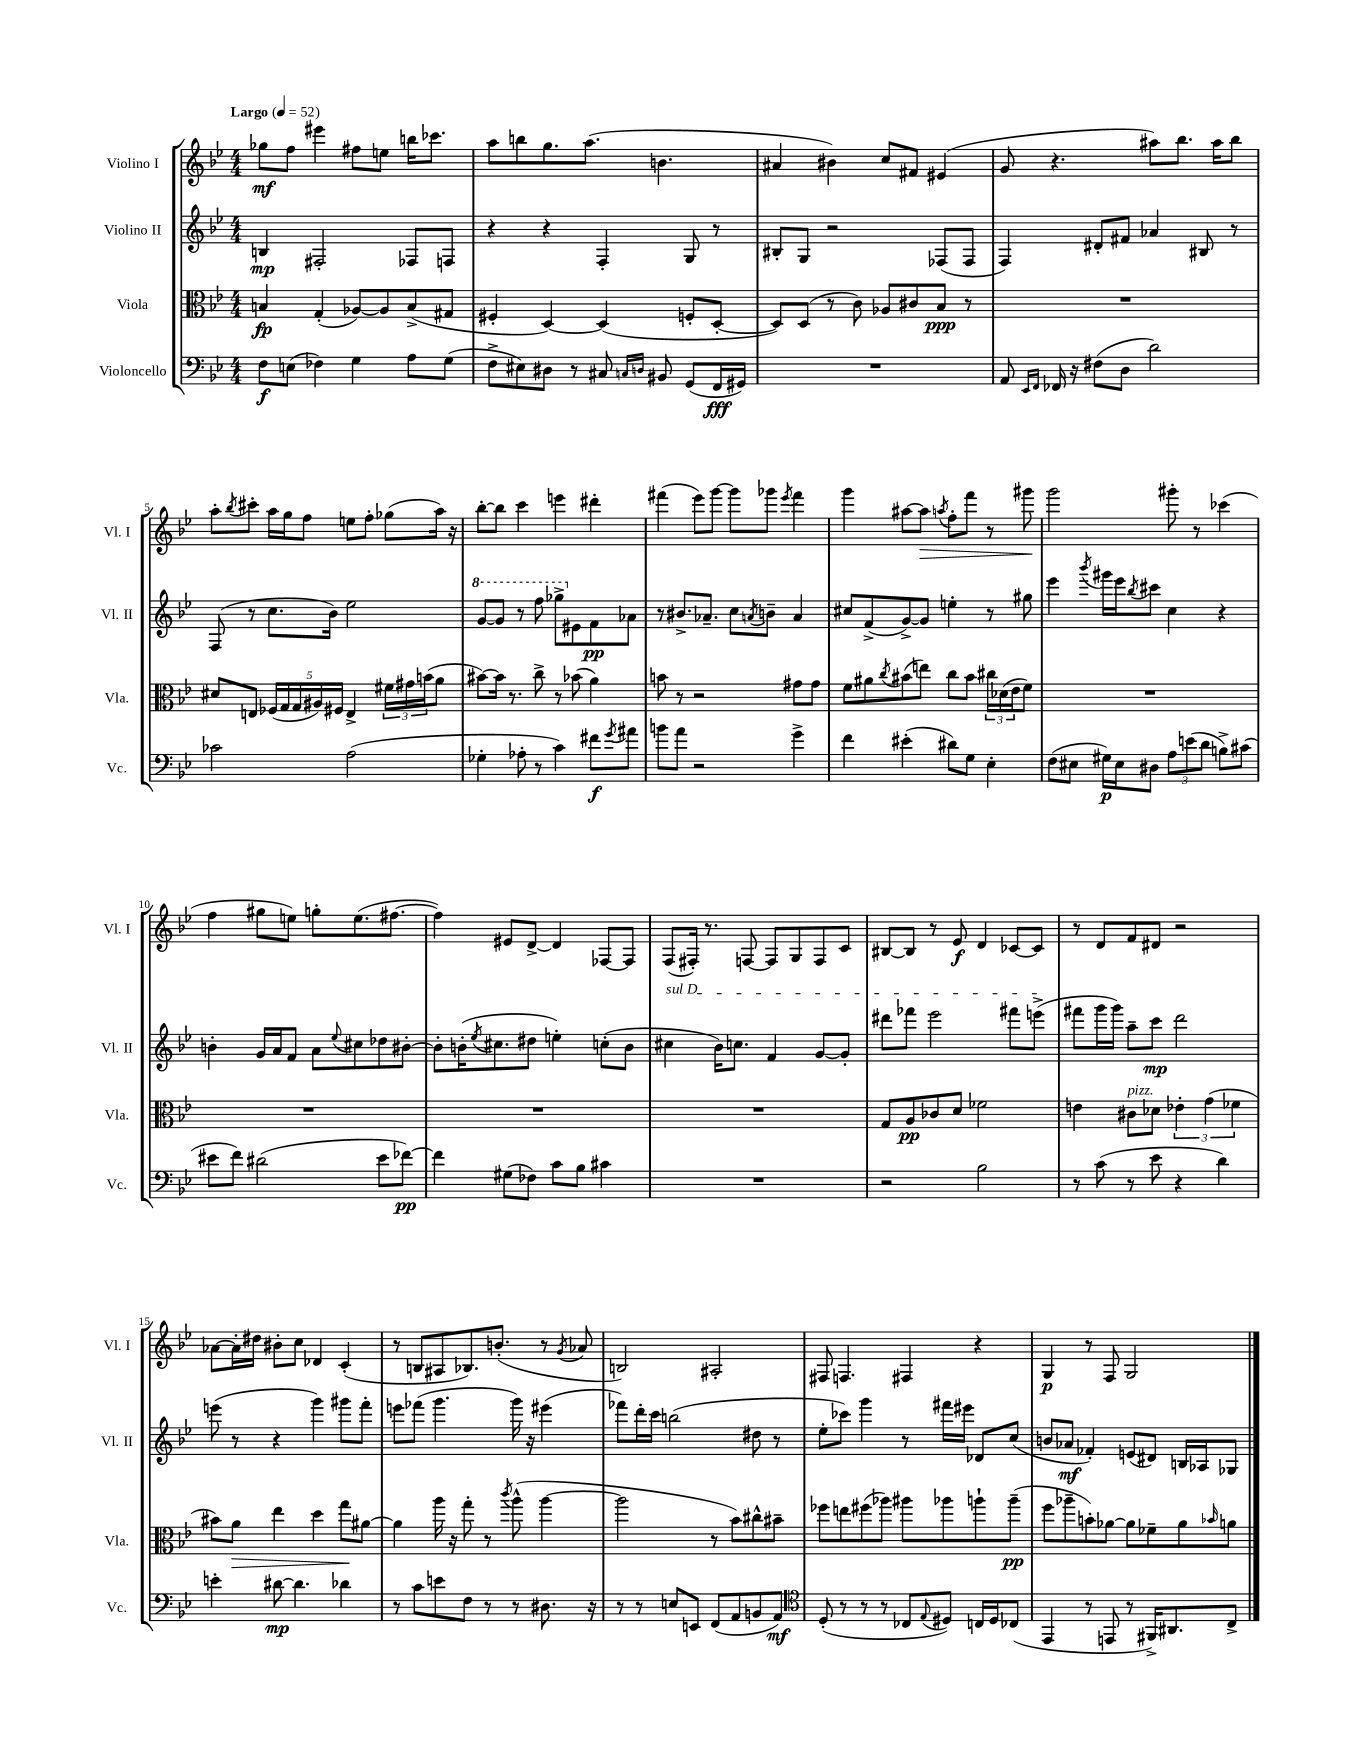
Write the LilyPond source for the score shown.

<<
\new StaffGroup <<
\new Staff = "s0" \with { instrumentName = "Violino I" shortInstrumentName = "Vl. I" } {
    \clef treble \key bes \major \numericTimeSignature \time 4/4 \tempo "Largo" 4 = 52
    ges''8\mf f''8 eis'''4 fis''8 e''8 b''16 ces'''8. |
    a''8 b''8 g''8. a''8.( b'4. |
    ais'4 bis'4) c''8 fis'8 eis'4( |
    g'8 r4. ais''8) bes''8. ais''16 bes''8 |
    a''8-. \acciaccatura { bes''8 } cis'''8-. a''16 g''16 f''8 e''8 f''8-. ges''8( a''16) r16 |
    bes''8~-. bes''8 c'''4 e'''4 dis'''4-. |
    fis'''4( ees'''8) g'''8~ g'''8 ges'''8 \acciaccatura { ees'''8 } fis'''4 |
    g'''4 ais''8~ ais''8\> \acciaccatura { a''8 } f''8-. f'''8 r8 gis'''8\! |
    g'''2 gis'''8-. r8 ces'''4( |
    f''4 gis''8 e''8) g''8-. e''8.( fis''8.~ |
    fis''4) eis'8 d'8~-> d'4 fes8~ fes8 |
    f8( fis16-.) r8. f8~ f8 g8 f8 c'8 |
    bis8~ bis8 r8 ees'8\f d'4 ces'8~ ces'8 |
    r8 d'8 f'8 dis'8 r2 |
    aes'8~ aes'16-. dis''16 bis'8-. c''8 des'4 c'4-.( |
    r8 b8 ais8 bes8.) b'8.-.( r8 \acciaccatura { g'8 } aes'8 |
    b2) ais2-. |
    fis8 f4. fis4 r4 |
    g4\p r8 f8 g2 \bar "|." |
}
\new Staff = "s1" \with { instrumentName = "Violino II" shortInstrumentName = "Vl. II" } {
    \clef treble \key bes \major \numericTimeSignature \time 4/4
    b4\mp fis2-. fes8 f8 |
    r4 r4 f4-. g8 r8 |
    bis8-. g8 r2 fes8( fes8 |
    f4) dis'8-. fis'8 aes'4 bis8 r8 |
    f8( r8 c''8. bes'16) ees''2 |
    \ottava #1 g''8~ g''8 r8 f'''8 ges'''8-> \ottava #0 eis'8 f'8\pp aes'8 |
    r8 bis'8.-> aes'8.-- c''8 \acciaccatura { a'8 } b'8-- a'4 |
    cis''8 f'8->( g'8~->) g'8 e''4-. r8 gis''8 |
    ees'''4 \acciaccatura { bes'''8 } gis'''16 ees'''16 \acciaccatura { bes''8 } cis'''8 c''4 r4 |
    b'4-. g'16 a'16 f'8 a'8 \appoggiatura { ees''8 } cis''8 des''8 bis'8~-. |
    bis'8-. b'16-.( \acciaccatura { ees''8 } cis''8. dis''8 e''4-.) c''8-.( b'8 |
    \once \override TextSpanner.bound-details.left.text = \markup { \italic "sul D" } cis''4\startTextSpan bes'16) c''8. f'4 g'8~ g'8-. |
    dis'''8 fes'''8 ees'''2 fis'''8 e'''8->\stopTextSpan( |
    fis'''8 g'''16 g'''16) a''8-- c'''8\mp d'''2 |
    e'''8( r8 r4 g'''4) gis'''8 f'''8-. |
    e'''8 fes'''8( g'''4. g'''16) r16 eis'''4( |
    fes'''8) d'''16-. c'''16 b''2( dis''8 r8 |
    ees''8-. ces'''8) g'''4 r8 fis'''16 eis'''16 des'8 c''8( |
    b'8 aes'8\mf fes'4-.) e'8( dis'8) b16 aes16 ges8 \bar "|." |
}
\new Staff = "s2" \with { instrumentName = "Viola" shortInstrumentName = "Vla." } {
    \clef alto \key bes \major \numericTimeSignature \time 4/4
    b4\fp g4-.( aes8~) aes8 b8->( gis8 |
    fis4-. d4~) d4( f8-. d8~-. |
    d8) d8( r8 c'8) aes8 cis'8 bes8\ppp r8 |
    R1 |
    dis'8 e8 \tuplet 5/4 { fes16( g16 g16 ais16) fis16 } e4-> \tuplet 3/2 { fis'16 gis'16 b'16( } a'8 |
    bis'8~) bis'16 r8. c''8-> r8 bes'8( a'4) |
    b'8 r8 r2 gis'8 gis'8 |
    f'8 ais'8 \acciaccatura { c''8 } bis'8( e''8) c''8 bis'8 \tuplet 3/2 { cis''16 des'16( ees'16 } f'8) |
    R1 |
    R1 |
    R1 |
    R1 |
    g8 a8\pp ces'8 d'8 fes'2 |
    e'4 cis'8^\markup { \italic "pizz." } des'8 \tuplet 3/2 { ees'4-. g'4( fes'4 } |
    bis'8) a'8\> ees''4 d''4 g''8\! ais'8~ |
    ais'4 a''16 r16 g''8-. r8 \acciaccatura { c'''8 } a''8-^( a''4~ |
    a''2 r8 bes'8) cis''8-^ bis'8-- |
    fes''8 e''8 fis''8( aes''8) ais''8 aes''8 a''8-! a''8--\pp( |
    f''8 aes''8-- b'8-.) aes'8~ aes'8 fes'8-- aes'8 \grace { bes'16 } a'8 \bar "|." |
}
\new Staff = "s3" \with { instrumentName = "Violoncello" shortInstrumentName = "Vc." } {
    \clef bass \key bes \major \numericTimeSignature \time 4/4
    f8\f e8( fes4) g4 a8 g8( |
    f8-> eis8) dis8 r8 cis8 \grace { c16 d16 } bis,8 g,8( f,16\fff gis,16) |
    R1 |
    a,8 \grace { ees,16 f,16 } fes,16 r16 fis8( d8 d'2) |
    ces'2 a2( |
    ges4-. aes8-. r8 c'4) fis'8\f \acciaccatura { g'8 } ais'8 |
    b'8 a'8 r2 g'4-> |
    f'4 eis'4-.( dis'8) g8 ees4-. |
    f8( eis8 gis16\p) eis16 dis8 \tuplet 3/2 { a8 e'8( d'8 } b8->) cis'8( |
    eis'8 f'8) dis'2( eis'8 fes'8~\pp) |
    fes'4 gis8( fes8) c'8 bes8 cis'4 |
    R1 |
    r2 bes2 |
    r8 c'8( r8 ees'8 r4 d'4) |
    e'4-. dis'8~\mp dis'4. des'4 |
    r8 c'8 e'8 f8 r8 r8 dis8. r16 |
    r8 r8 e8 e,8 f,8( a,8 b,8 a,8\mf) |
    \clef tenor d8-.( r8 r8 r8 ces8 \appoggiatura { ees8 } dis8) c16 dis16 ces8( |
    ees,4 r8 e,8 r8 fis,16->) ais,8. c8-> \bar "|." |
}
>>
>>
